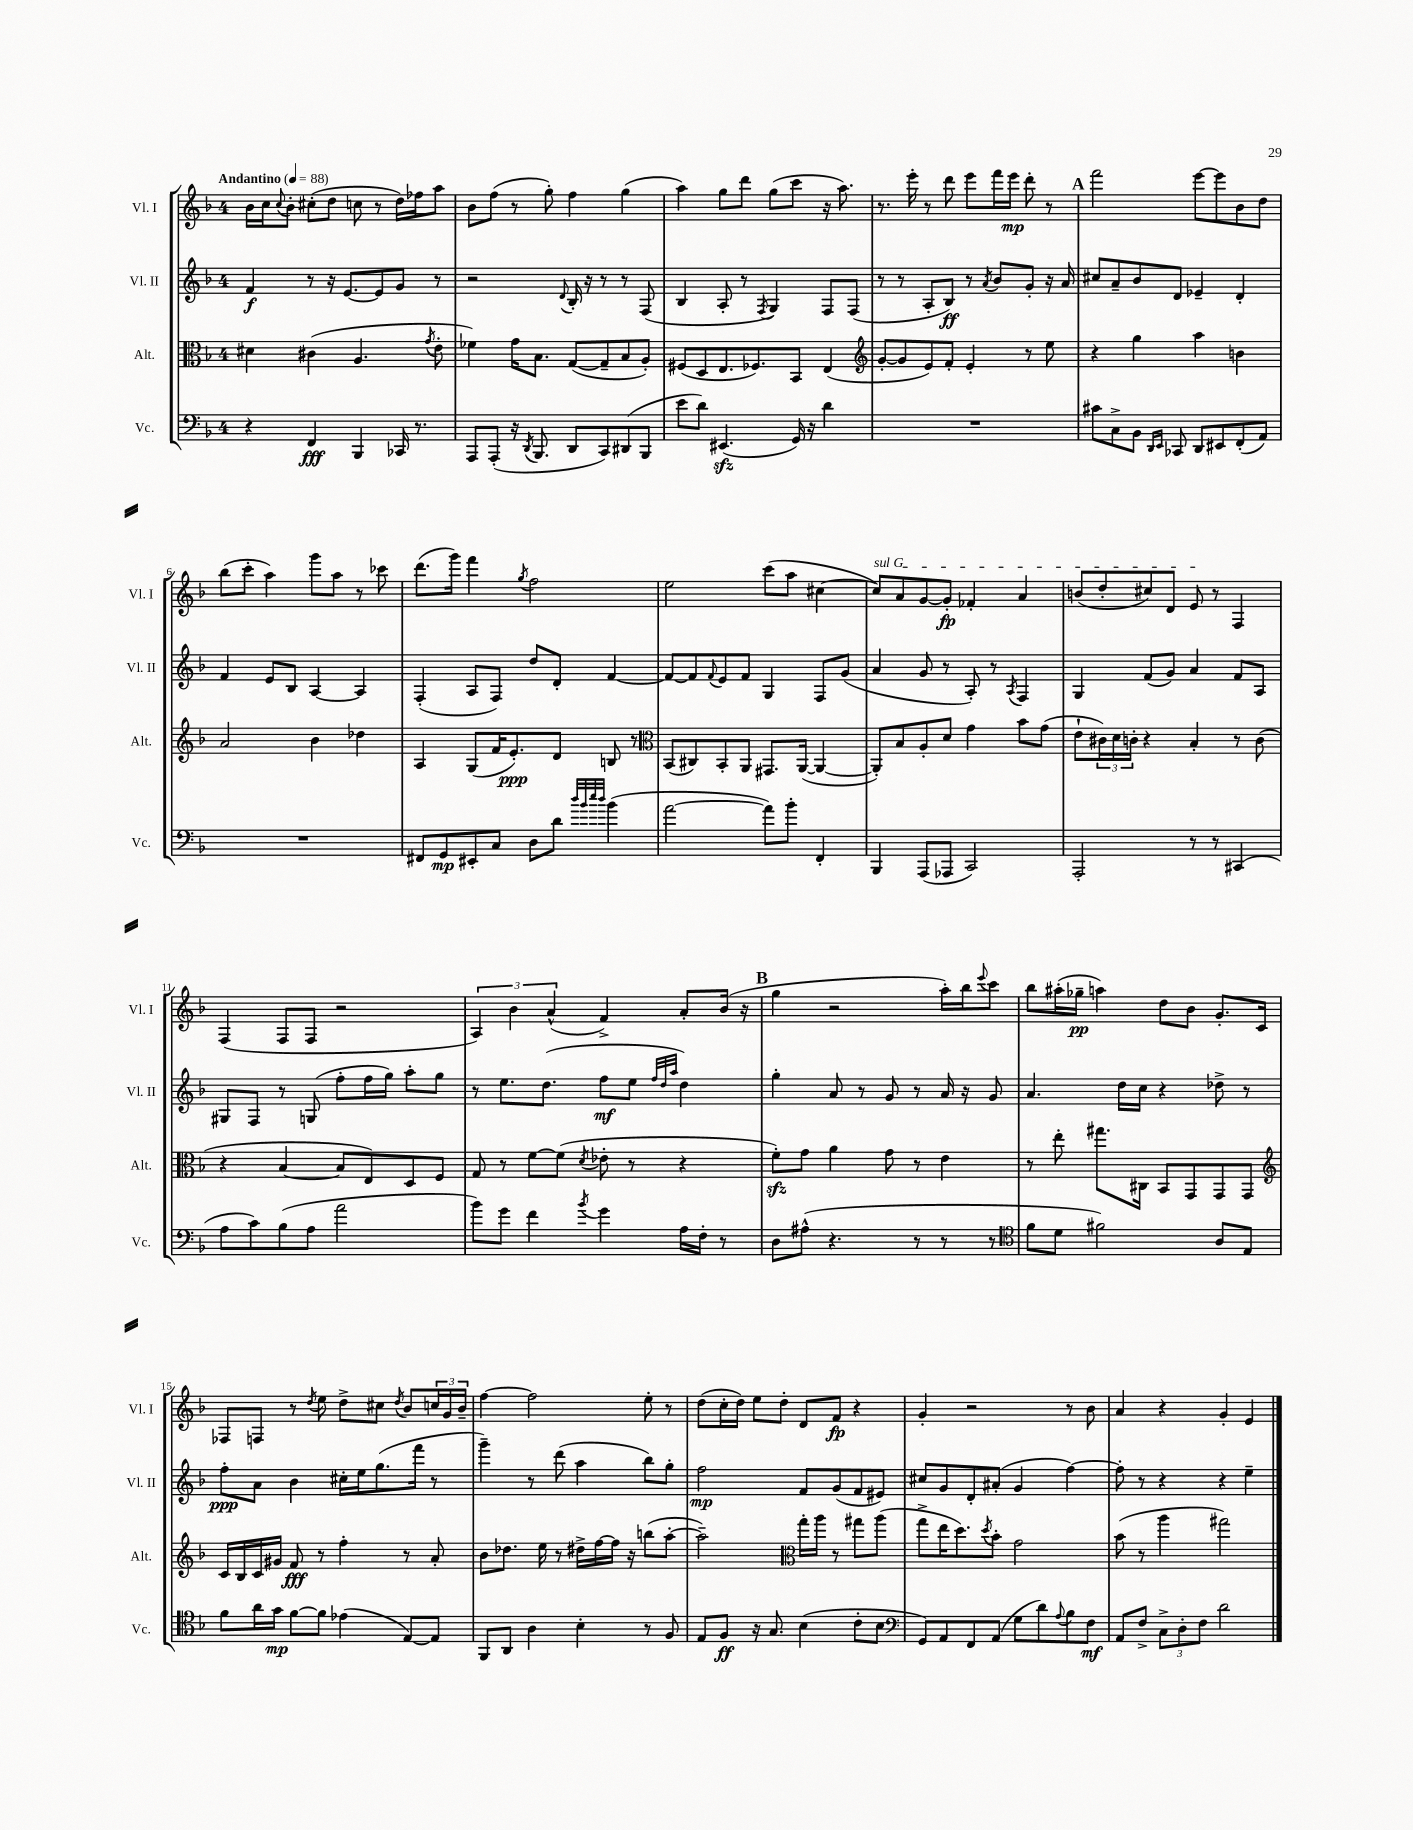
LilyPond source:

<<
\new StaffGroup <<
\new Staff = "s0" \with { instrumentName = "Vl. I" shortInstrumentName = "Vl. I" } {
    \clef treble \key f \major \once \override Staff.TimeSignature.style = #'single-digit \time 4/4 \tempo "Andantino" 4 = 88
    bes'16 c''16 \appoggiatura { c''8 } bes'8-. cis''8-.( d''8 c''8 r8 d''16) fes''16 a''8 |
    bes'8 f''8( r8 g''8-.) f''4 g''4( |
    a''4) g''8 d'''8 g''8( c'''8 r16 a''8.) |
    r8. e'''16-. r8 d'''8 e'''8 f'''16 e'''16\mp d'''8-. r8 |
    \mark \markup { \bold "A" } f'''2 e'''8~ e'''8 bes'8 d''8 |
    bes''8( c'''8-. a''4) g'''8 a''8 r8 ces'''8 |
    d'''8.( g'''16) f'''4 \acciaccatura { g''8 } f''2 |
    e''2 c'''8( a''8 cis''4~ |
    \once \override TextSpanner.bound-details.left.text = \markup { \italic "sul G" } cis''8\startTextSpan) a'8 g'8~ g'8-.\fp fes'4-. a'4 |
    b'8( d''8-. cis''8) d'8 e'8\stopTextSpan r8 f4 |
    f4( f8 f8 r2 |
    \tuplet 3/2 { a4) bes'4 a'4-^( } f'4->) a'8-. bes'16( r16 |
    \mark \markup { \bold "B" } g''4 r2 a''16-.) bes''16 \appoggiatura { e'''8 } c'''8 |
    bes''8 ais''16-.( ges''16--\pp a''4) d''8 bes'8 g'8.-. c'16 |
    fes8 f8 r8 \acciaccatura { d''8 } e''8 d''8-> cis''8 \acciaccatura { d''8 } bes'8 \tuplet 3/2 { c''16 g'16 bes'16-- } |
    f''4~ f''2 e''8-. r8 |
    d''8( c''16-. d''16) e''8 d''8-. d'8 f'8\fp r4 |
    g'4-. r2 r8 bes'8 |
    a'4 r4 g'4-. e'4 \bar "|." |
}
\new Staff = "s1" \with { instrumentName = "Vl. II" shortInstrumentName = "Vl. II" } {
    \clef treble \key f \major \once \override Staff.TimeSignature.style = #'single-digit \time 4/4
    f'4\f r8 r16 e'8.~ e'8 g'8 r8 |
    r2 \appoggiatura { d'8 } bes16-. r16 r8 r8 f8( |
    bes4 a8-. r8 \acciaccatura { f8 } g4) f8 f8( |
    r8 r8 a8-. bes8\ff) r8 \acciaccatura { a'8 } bes'8 g'8-. r16 a'16 |
    \mark \markup { \bold "A" } cis''8 a'8-- bes'8 d'8 ees'4-- d'4-. |
    f'4 e'8 bes8 a4~ a4 |
    f4-.( a8 f8) d''8 d'8-. f'4~ |
    f'8~ f'8 \appoggiatura { f'8 } e'8 f'8 g4 f8 g'8( |
    a'4 g'8 r8 a8-.) r8 \acciaccatura { a8 } f4 |
    g4 f'8( g'8) a'4 f'8 a8 |
    gis8 f8 r8 g8( f''8-. f''16 g''16) a''8-. g''8 |
    r8 e''8. d''8.( f''8\mf e''8 \grace { f''32 d''32 a''32 } d''4) |
    \mark \markup { \bold "B" } g''4-. a'8 r8 g'8 r8 a'16 r16 g'8 |
    a'4. d''16 c''16 r4 des''8-> r8 |
    f''8-.\ppp a'8 bes'4 cis''16-. e''16 g''8.( f'''16 r8 |
    g'''4--) r8 d'''8( a''4 bes''8) g''8-. |
    f''2\mp f'8 g'8( f'8 eis'8) |
    cis''8 g'8 d'8-. ais'8-.( g'4 f''4~) |
    f''8-. r8 r4 r4 e''4-- \bar "|." |
}
\new Staff = "s2" \with { instrumentName = "Alt." shortInstrumentName = "Alt." } {
    \clef alto \key f \major \once \override Staff.TimeSignature.style = #'single-digit \time 4/4
    dis'4 cis'4( a4. \acciaccatura { g'8 } e'8-. |
    fes'4) g'16 bes8. g8~( g8-- bes8 a8-.) |
    fis8( d8 e8. fes8.) bes,8 e4( |
    \clef treble g'8~-. g'8 e'8) f'8-. e'4-. r8 e''8 |
    \mark \markup { \bold "A" } r4 g''4 a''4 b'4 |
    a'2 bes'4 des''4 |
    a4 g8( f'16 e'8.-.\ppp) d'8 b8 r8 |
    \clef alto bes,8( cis8) bes,8-. a,8 gis,8. a,16~( a,4~ |
    a,8-.) bes8 a8-. d'8 g'4 bes'8 g'8( |
    e'8-! \tuplet 3/2 { cis'16) d'16 c'16-. } r4 bes4-. r8 c'8( |
    r4 bes4~ bes8 e8) d8 f8 |
    g8 r8 f'8~ f'8( \acciaccatura { d'8 } ees'8-. r8 r4 |
    \mark \markup { \bold "B" } f'8-.\sfz) g'8 a'4 g'8 r8 e'4 |
    r8 e''8-. gis''8. cis16 bes,8 g,8 g,8 g,8 |
    \clef treble c'16 bes16 c'16 gis'16 f'8\fff r8 f''4-. r8 a'8-. |
    bes'8 des''8. e''16 r8 dis''16-> f''16~ f''16 r16 b''8( a''8~-. |
    a''2--) \clef alto g''16-. a''16 r8 gis''8 a''8( |
    g''8-> e''16 d''8.) \acciaccatura { d''8 } bes'8-. g'2 |
    bes'8( r8 a''4 gis''2) \bar "|." |
}
\new Staff = "s3" \with { instrumentName = "Vc." shortInstrumentName = "Vc." } {
    \clef bass \key f \major \once \override Staff.TimeSignature.style = #'single-digit \time 4/4
    r4 f,4\fff bes,,4 ces,16 r8. |
    a,,8 a,,8-.( r16 \acciaccatura { d,8 } bes,,8. d,8 c,8) dis,8( bes,,8 |
    e'8 d'8) eis,4.\sfz( g,16) r16 d'4 |
    R1 |
    \mark \markup { \bold "A" } cis'8 c8-> bes,8 \grace { d,16 e,16 } ces,8 d,8 eis,8 f,8-.( a,8) |
    R1 |
    fis,8 g,8\mp eis,8-. c8 d8 d'8 \grace { d''32 bes'32 e''32 d''32 } bes'4( |
    a'2~ a'8) bes'8-. f,4-. |
    bes,,4 a,,8( aes,,8 c,2) |
    a,,2-. r8 r8 cis,4( |
    a8 c'8) bes8( a8 a'2 |
    bes'8) g'8 f'4 \acciaccatura { bes'8 } g'4 a16 f16-. r8 |
    \mark \markup { \bold "B" } d8 ais8-^( r4. r8 r8 r8 |
    \clef tenor f'8 d'8 fis'2) a8 e8 |
    f'8 a'16 g'16\mp f'8~ f'8 ees'4( e8~) e8 |
    f,8 a,8 a4 bes4-. r8 f8 |
    e8 f8\ff r16 g8. bes4( c'8-. bes8 |
    \clef bass g,8) a,8 f,8 a,8( g8 d'8) \appoggiatura { a8 } bes8 f8\mf |
    a,8 f8-> \tuplet 3/2 { c8-> d8-. f8 } d'2 \bar "|." |
}
>>
>>
